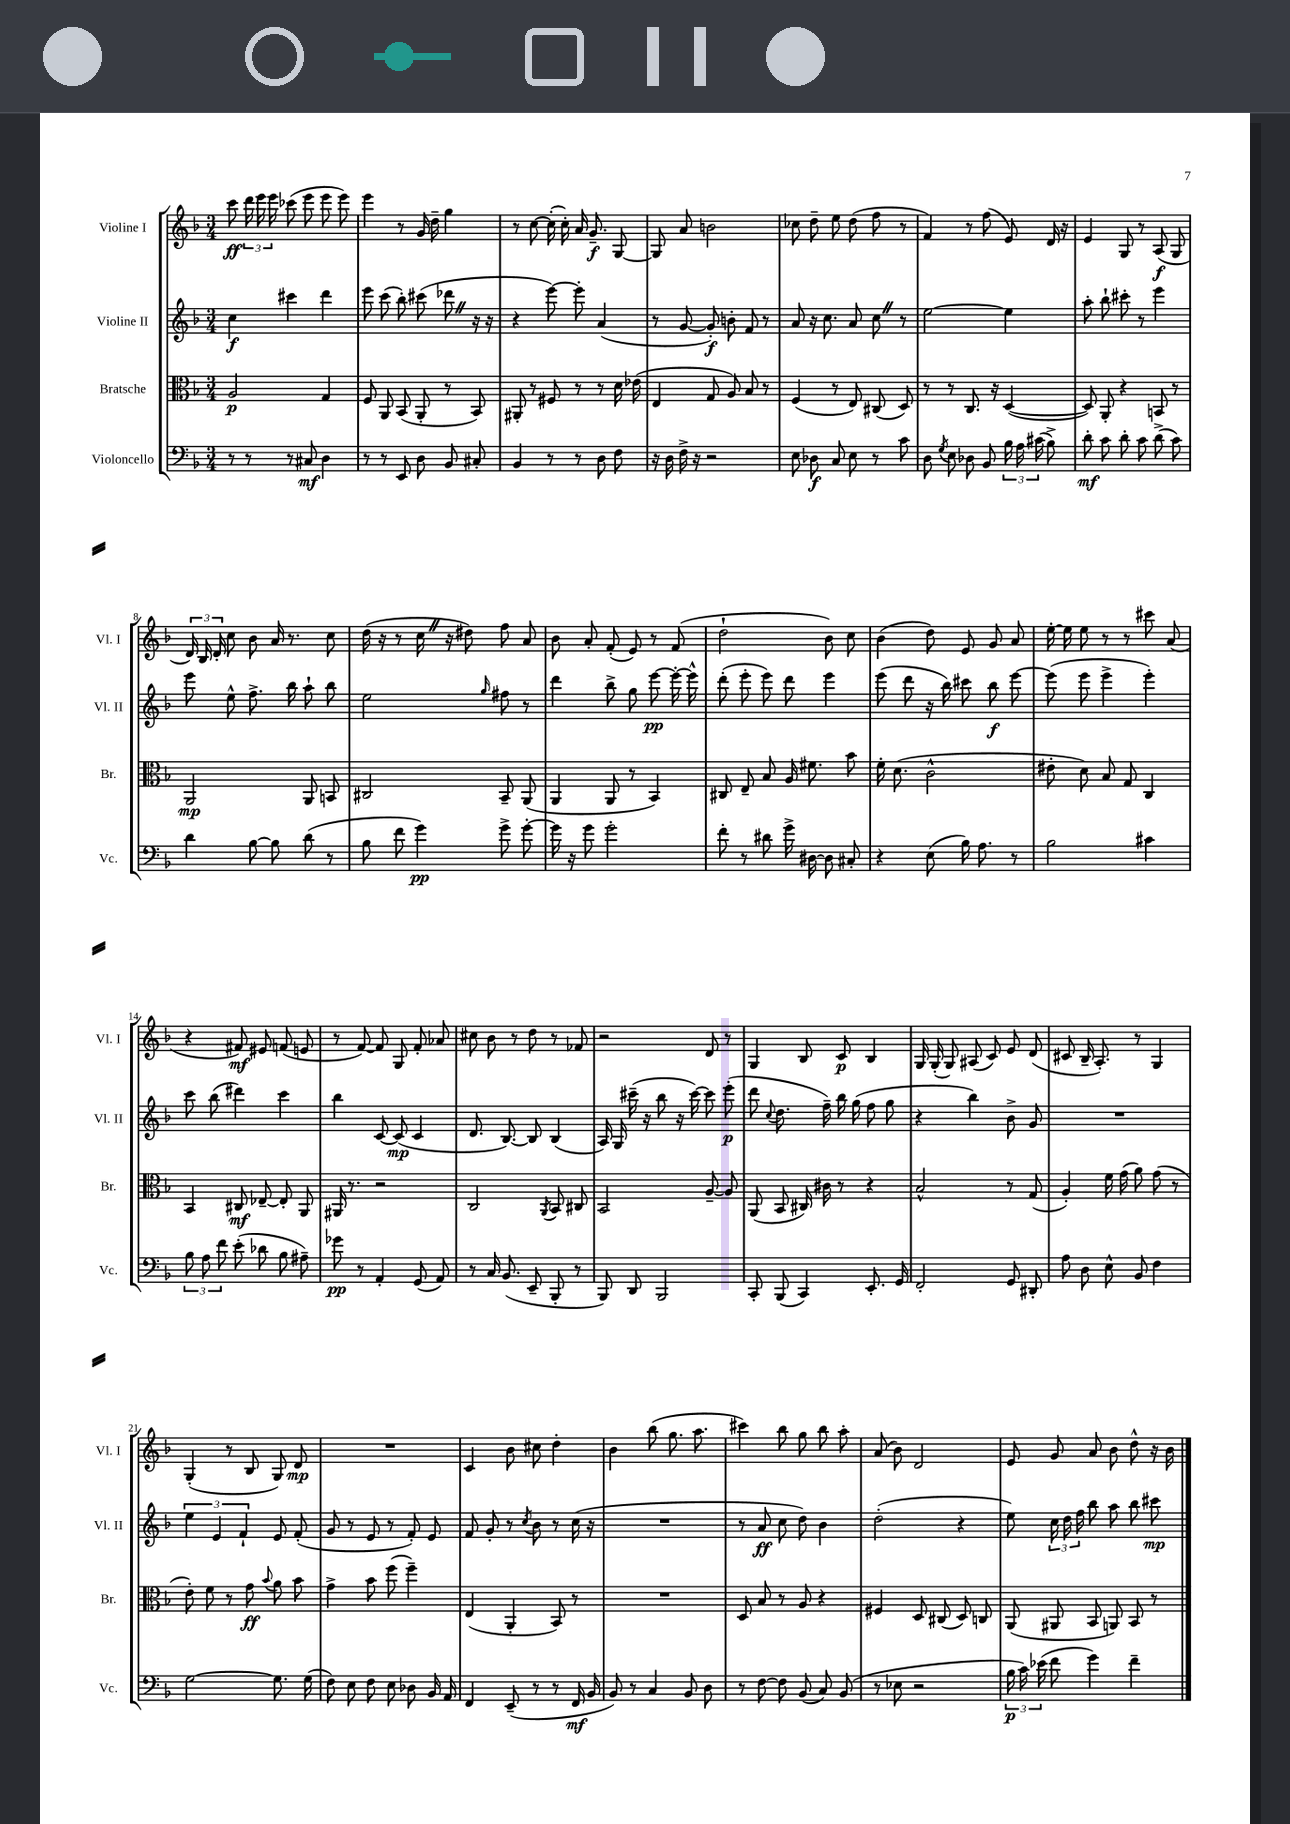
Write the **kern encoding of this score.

**kern	**kern	**kern	**kern
*staff4	*staff3	*staff2	*staff1
*clefF4	*clefC3	*clefG2	*clefG2
*k[b-]	*k[b-]	*k[b-]	*k[b-]
*M3/4	*M3/4	*M3/4	*M3/4
8r	2A/	4cc\	8ccc\
8r	.	.	24ddd\
.	.	.	24eee\
.	.	.	24eee\
8r	.	4ccc#\	(8ccc-\
8C#/	.	.	8eee\
4D\	4G/	4ddd\	8eee\
.	.	.	8eee\)
=	=	=	=
8r	8F/	8eee\	4eee\
8r	8AA/	(8ccc\	.
8EE/	(8BB-/	8bb-'\)	8r
8D\	8AA'/	(8ccc#\	16g/
.	.	.	16dd~\
8BB-/	8r	8ddd-\	4gg\
8C#'/	8BB-/)	16r	.
.	.	16r	.
=	=	=	=
4BB-/	8AA#'/	4r	8r
.	8r	.	[8cc\
8r	8F#/	[8eee\)	(16cc'\]
.	.	.	16cc'\)
8r	8r	8eee'\]	16a/
.	.	.	8.g~/
8D\	8r	(4a/	.
8F\	16d\	.	[8G/
.	(16e-\	.	.
=	=	=	=
16r	4E/	8r	8G/]
16D\	.	.	.
16F^\	.	[8g/	8a/
16r	.	.	.
2r	8G/	8g'/])	2b\
.	8A/)	8b'\	.
.	8B-/	8f/	.
.	8r	8r	.
=	=	=	=
8E\	(4F/	8a/	8cc-\
8D-\	.	16r	8dd~\
.	.	8.cc\	.
8C/	8r	.	8ee\
8E\	8E/)	8a/	(8dd\
8r	(8C#/	8cc\	8ff\
8c\	8D/)	8r	8r
=	=	=	=
8D\	8r	[2ee\	4f/)
8qG/	.	.	.
8E\	8r	.	.
8D-\	8.C/	.	8r
8BB-/	.	.	(8ff\
.	16r	.	.
24B-\	([4D/	4ee\]	8e/)
24A\	.	.	.
(24c#\	.	.	.
8B-^\)	.	.	16d/
.	.	.	16r
=	=	=	=
8d'\	8D/])	8aa'\	4e/
8c\	8AA'/	8bb-`\	.
8d'\	4r	8ccc#'\	8G/
8c\	.	8r	8r
(8d^\	8BB/	4eee\	(8A/
8c\)	8r	.	8G/
=	=	=	=
4d\	2AA/	8eee\	24d/)
.	.	.	24B-/
.	.	.	24d'/
.	.	8ee^^\	8cc\
[8B-\	.	8.ff^\	8b-\
8B-\]	.	.	16a/
.	.	16bb-\	8.r
(8d\	8AA/	8aa`\	.
8r	8BB/	8bb-\	8cc\
=	=	=	=
8B-\	2C#/	2ee\	(16dd\
.	.	.	16r
8f\	.	.	8r
4g\)	.	.	16cc\
.	.	.	16r
.	.	.	8dd#\)
.	.	16qqgg/	.
8g^\	8BB-~/	8ff#\	8ff\
[8g'\	(8AA/	8r	8a/
=	=	=	=
16g\]	4AA/	4ddd\	8b-\
16r	.	.	.
8g\	.	.	8a'/
2g'\	8AA/	8bb-^\	(8f'/
.	8r	8gg\	8e/)
.	4BB-/)	[8eee\	8r
.	.	16eee'\_	(8f/
.	.	16eee^^\]	.
=	=	=	=
8f'\	8C#/	(8ddd'\	2dd`\
8r	8E~/	8eee'\	.
8d#\	8B-/	8eee\)	.
16g^\	16A/	8ddd\	.
[16D#\	8.f#\	.	.
8D#\]	.	4eee\	8b-\)
8C#'/	8b-\	.	8cc\
=	=	=	=
4r	16f'\	(8eee\	(4b-\
.	(8.d\	.	.
.	.	8ddd\	.
(8E\	2c^^\	16r	8dd\)
.	.	16bb-\)	.
16B-\)	.	8ccc#\	8e/
8.A\	.	.	.
.	.	8bb-\	8g/
8r	.	[8eee\	8a/
=	=	=	=
2B-\	8e#'\	(8eee\]	[16ee'\
.	.	.	16ee\]
.	8d\)	8eee\	8ee\
.	8B-/	4eee^\	8r
.	8G/	.	8r
4c#\	4C/	4eee'\)	8ccc#\
.	.	.	(8a/
=	=	=	=
12B-\	4BB-/	8ccc\	4r
12A\	.	.	.
.	.	(8bb-\	.
12f\	.	.	.
(8e'\	8C#/	4ddd#\)	8f#/)
8d-\	[8E-~/	.	8e#/
8B-\	8E-'/]	4ccc\	(8f/
8A#~\)	8AA/	.	8e/
=	=	=	=
8g-\	16AA#/	4bb-\	8r
.	8.r	.	.
8r	.	.	[8f/)
4AA'/	2r	[8c/	8f/]
.	.	(8c/]	8G/
(8GG/	.	4c/	8f'/
8AA/)	.	.	8a-/
=	=	=	=
8r	2C/	8.d/	8cc#\
16C/	.	.	8b-\
(8.BB-/	.	[8.B-/)	.
.	.	.	8r
8EE~/	.	8B-/]	8dd\
.	8qAA/	.	.
8BBB-'/	8BB-/	(4B-/	8r
8r	8C#/	.	8f-/
=	=	=	=
8BBB-/)	2BB-/	16A/)	2r
.	.	16G/	.
8DD/	.	(16ccc#~\	.
.	.	16r	.
2BBB-/	.	8bb-\	.
.	.	16r	.
.	.	[16ccc#\)	.
.	[8A~/	8ccc#\]	8d/
.	8A/]	(8eee'\	8r
=	=	=	=
8CC'/	(8AA/	8ddd\	4G/
.	.	8qqcc/	.
(8BBB-/	8BB-/	8.dd\	.
4CC/)	16C#/)	.	8B-/
.	16c#\	16ff~\)	.
.	8r	16bb-\	8c/
.	.	(16gg\	.
8.EE'/	4r	8ff\	4B-/
.	.	8gg\	.
16GG/	.	.	.
=	=	=	=
2FF'/	2B-^^/	4r	16G/
.	.	.	(16G'/
.	.	.	8G/)
.	.	4bb-\)	(8A#/
.	.	.	8c/)
8GG/	8r	8b-^\	8e/
8DD#'/	(8G/	8g/	(8d/
=	=	=	=
8A\	4A'/)	2.r	8c#/
8D\	.	.	16B-~/
.	.	.	8.A'/)
8E^^\	16f\	.	.
.	(16g\	.	.
8BB-/	8a\)	.	8r
4F\	(8g\	.	4G/
.	8r	.	.
=	=	=	=
[2G\	8e'\)	6ee\	(4G'/
.	8f\	.	.
.	.	6e/	.
.	8r	.	8r
.	.	6f`/	.
.	8g\	.	8B-/
.	8qqb-/	.	.
8.G\]	8a\	8e/	8G/)
.	8b-\	(8f'/	8d/
(16G\	.	.	.
=	=	=	=
8F\)	4g^\	8g/	2.r
8E\	.	8r	.
8F\	8b-\	8e/	.
8E\	(8ff\	8r	.
8D-\	4ff~\)	8f'/)	.
16BB-/	.	8e/	.
16AA/	.	.	.
=	=	=	=
4FF/	(4E/	8f/	4c/
.	.	8g'/	.
(8EE~/	4AA'/	8r	8b-\
.	.	8qcc/	.
8r	.	8b-\	8cc#\
8r	8BB-/)	8r	4dd'\
16FF/	8r	(16cc\	.
16BB-/	.	16r	.
=	=	=	=
8BB-/)	2.r	2.r	4b-\
8r	.	.	.
4C/	.	.	(8bb-\
.	.	.	8.gg\
8BB-/	.	.	.
.	.	.	8.aa\
8D\	.	.	.
=	=	=	=
8r	8D/	8r	4ccc#\)
[8F\	8B-/	8a/	.
8F\]	8r	8cc\	8bb-\
(8BB-/	8A/	8dd\)	8gg\
8C/)	4r	4b-\	8bb-\
(8BB-/	.	.	8aa'\
=	=	=	=
8r	4F#/	(2dd'\	(8a/
8E-\	.	.	8b-\)
2r	8D/	.	2d/
.	(8C#/	.	.
.	8D/)	4r	.
.	8C/	.	.
=	=	=	=
24B-\	(8AA/	8ee\)	8e/
24c\)	.	.	.
(24e-\	.	.	.
8f\	8AA#/	24cc\	8g/
.	.	24dd\	.
.	.	24ff\	.
4g\)	8BB-/	8bb-\	8a/
.	8AA/)	8aa\	8b-\
4f~\	8BB-/	8bb-\	8dd^^\
.	8r	8ccc#\	16r
.	.	.	16b-\
==	==	==	==
*-	*-	*-	*-
